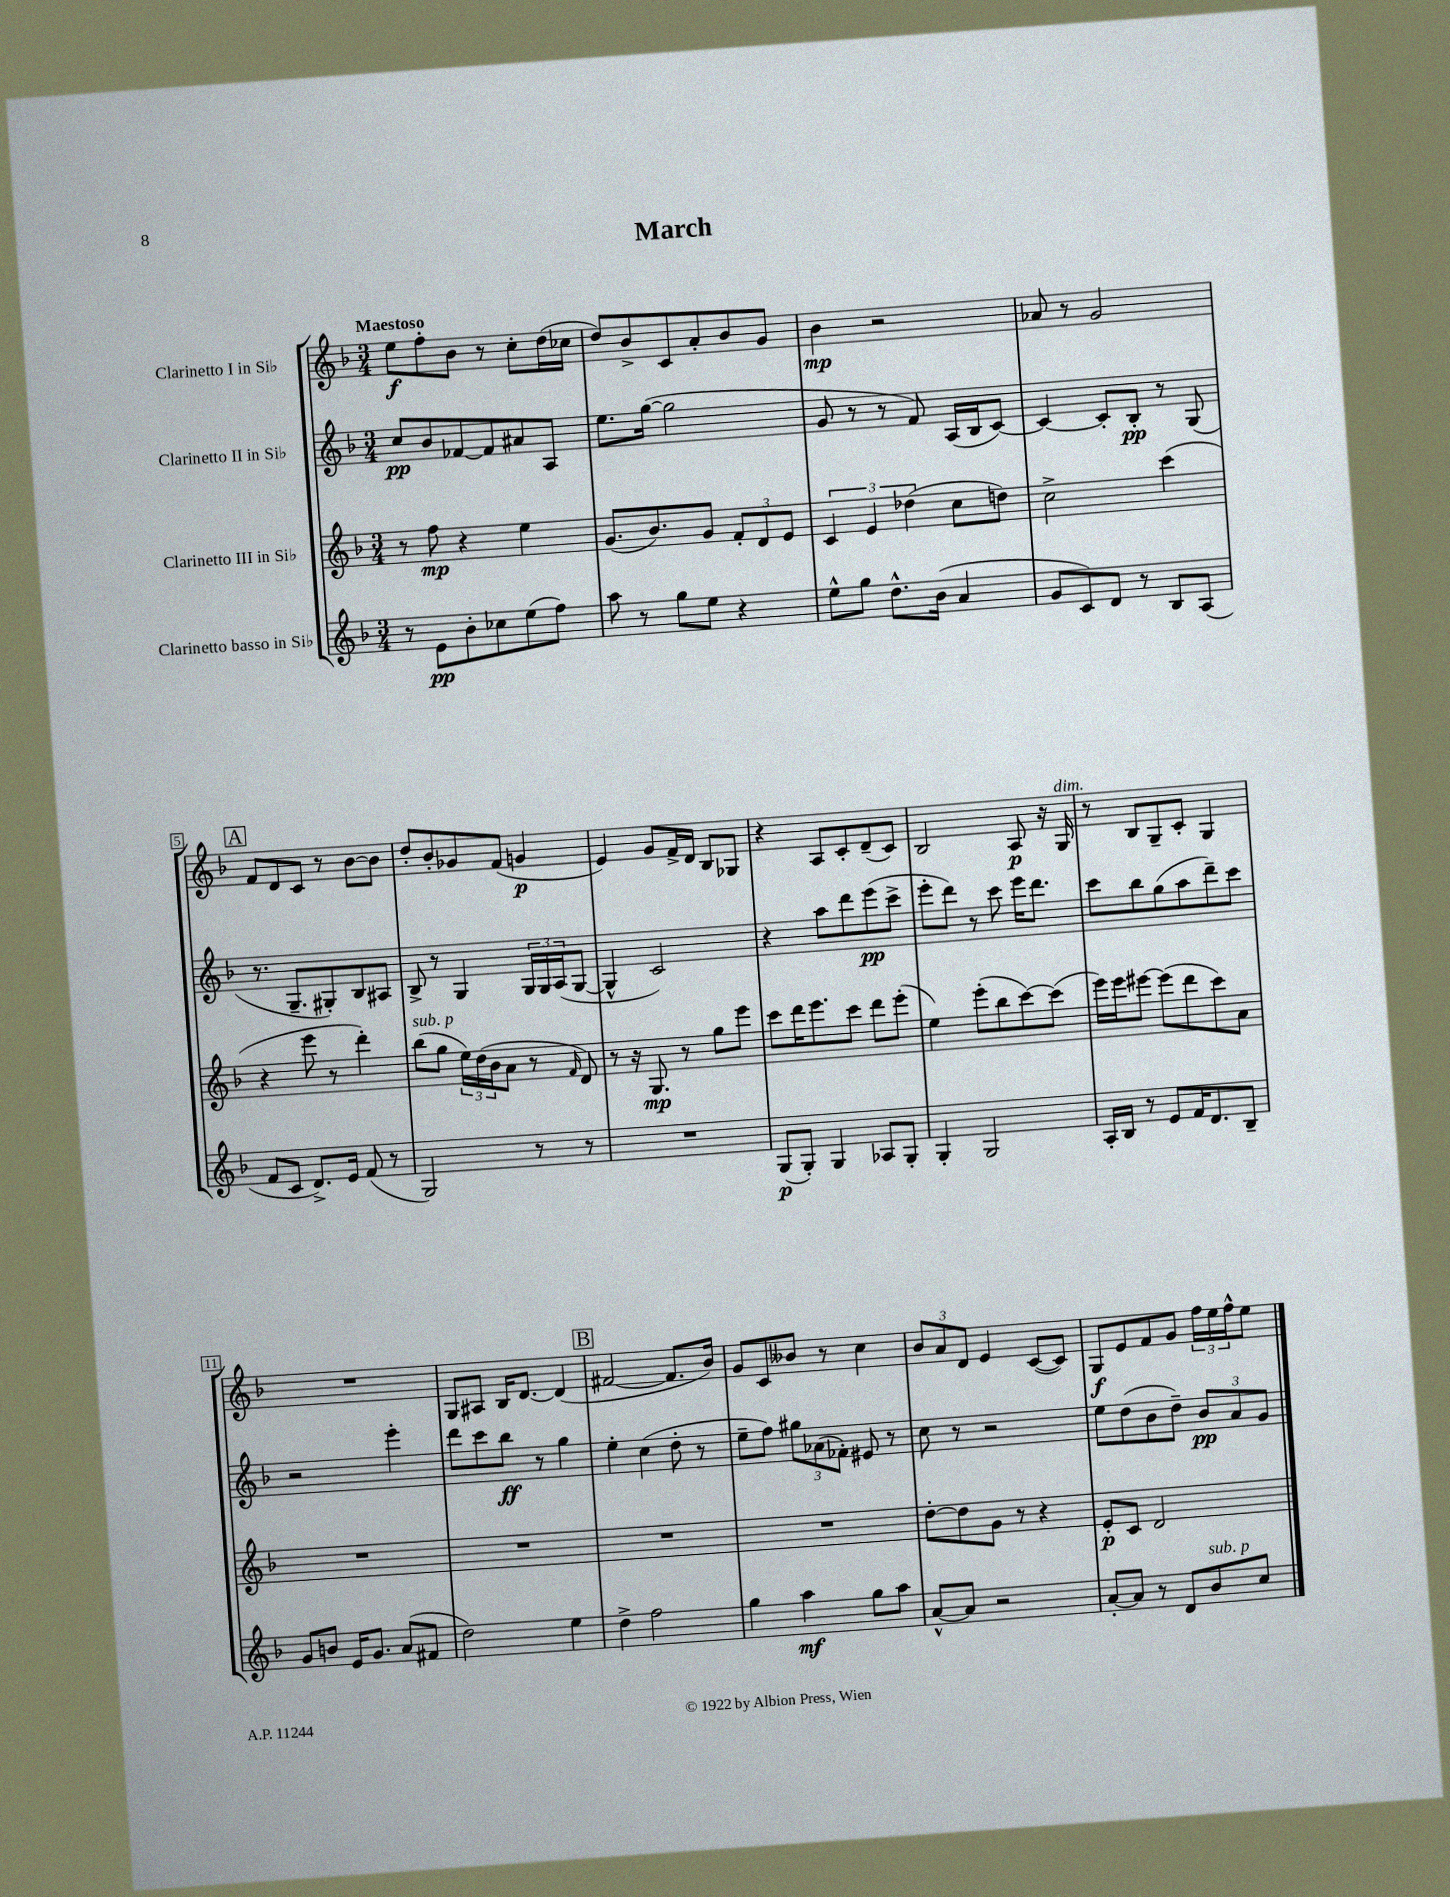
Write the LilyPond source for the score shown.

\header { title = "March" }
<<
\new StaffGroup <<
\new Staff = "s0" \with { instrumentName = "Clarinetto I in Sib" } {
    \clef treble \key f \major \numericTimeSignature \time 3/4 \tempo "Maestoso"
    e''8\f f''8-. bes'8 r8 c''8-. d''16( ces''16 |
    d''8) bes'8-> c'8 a'8-. bes'8 g'8 |
    bes'4\mp r2 |
    aes'8 r8 g'2 |
    \mark \markup { \box "A" } f'8 d'8 c'8 r8 bes'8~ bes'8 |
    d''8-. bes'8-. ges'8 f'8( g'4\p |
    e'4) g'8 f'16-> d'16 bes8 ges8 |
    r4 a8 c'8-. d'8--( c'8) |
    bes2 a8\p r16 g16^\markup { \italic "dim." } |
    r8 bes8 g8-- c'8-. g4 |
    R2. |
    g8 ais8 bes16 d'8.~ d'4( |
    \mark \markup { \box "B" } fis'2~ fis'8. bes'16) |
    g'8 c'8 beses'8 r8 c''4 |
    \tuplet 3/2 { bes'8 a'8 d'8 } e'4 c'8~( c'8) |
    g8\f e'8 f'8 g'8 \tuplet 3/2 { f''16 e''16 f''16-^ } e''8 \bar "|." |
}
\new Staff = "s1" \with { instrumentName = "Clarinetto II in Sib" } {
    \clef treble \key f \major \numericTimeSignature \time 3/4
    c''8\pp bes'8 fes'8~ fes'8 ais'8 a8 |
    e''8. g''16~( g''2 |
    g'8 r8 r8 f'8) a16( bes16 c'8~) |
    c'4~ c'8-. bes8-.\pp r8 g8( |
    \mark \markup { \box "A" } r8. g8.-- gis8-.) bes8 ais8 |
    bes8-> r8 g4 \tuplet 3/2 { g16 g16 a16( } g8~ |
    g4-^ c'2) |
    r4 a''8 d'''8 e'''8\pp( c'''8-> |
    e'''8-. d'''8) r8 c'''8 e'''16 d'''8. |
    c'''8 bes''8 g''8( a''8 d'''8--) c'''8 |
    r2 e'''4-. |
    d'''8 c'''8 bes''8\ff r8 g''4 |
    \mark \markup { \box "B" } e''4-. c''4( d''8-. r8 |
    e''8-- f''8) \tuplet 3/2 { gis''8 aes'8( fes'8-.) } eis'8 r8 |
    c''8 r8 r2 |
    e''8 d''8( bes'8 d''8--) \tuplet 3/2 { bes'8\pp a'8 g'8 } \bar "|." |
}
\new Staff = "s2" \with { instrumentName = "Clarinetto III in Sib" } {
    \clef treble \key f \major \numericTimeSignature \time 3/4
    r8 f''8\mp r4 e''4 |
    g'8.( bes'8.) g'8 \tuplet 3/2 { f'8-. d'8 e'8 } |
    \tuplet 3/2 { c'4 e'4 des''4( } c''8 d''8) |
    c''2-> c'''4( |
    \mark \markup { \box "A" } r4 e'''8 r8 d'''4-.) |
    bes''8^\markup { \italic "sub. p" }( g''8 \tuplet 3/2 { e''16) d''16( bes'16 } a'8 r8 \grace { f'16 } d'8) |
    r8 r16 g8.\mp r8 g''8 e'''8 |
    c'''8 d'''16 e'''8. c'''8 d'''8 e'''8-.( |
    e''4) e'''8-.( bes''8 c'''8~) c'''8( |
    e'''16) e'''16 eis'''8~ eis'''8( d'''8 c'''8) a'8 |
    R2. |
    R2. |
    \mark \markup { \box "B" } R2. |
    R2. |
    d''8~-. d''8 g'8 r8 r4 |
    e'8-.\p c'8 d'2 \bar "|." |
}
\new Staff = "s3" \with { instrumentName = "Clarinetto basso in Sib" } {
    \clef treble \key f \major \numericTimeSignature \time 3/4
    r8 e'8\pp bes'8-. ces''8 e''8( f''8) |
    a''8 r8 g''8 e''8 r4 |
    e''8-^ g''8 d''8.-^ bes'16( a'4 |
    g'8 c'8) d'8 r8 bes8 a8( |
    \mark \markup { \box "A" } f'8 c'8 d'8.->) e'16 f'8( r8 |
    g2) r8 r8 |
    R2. |
    g8\p( g8-.) g4 aes8 g8-. |
    g4-. g2 |
    a16-. bes16 r8 e'8 f'16 d'8. bes8-- |
    g'8 b'8 e'16 g'8. a'8( fis'8 |
    d''2) e''4 |
    \mark \markup { \box "B" } d''4-> f''2 |
    g''4 a''4\mf g''8 a''8 |
    a'8~-^ a'8 r2 |
    a'8~-. a'8 r8 d'8 bes'8^\markup { \italic "sub. p" } c''8 \bar "|." |
}
>>
>>
\layout { \context { \Score \override BarNumber.stencil = #(make-stencil-boxer 0.1 0.3 ly:text-interface::print) } }
